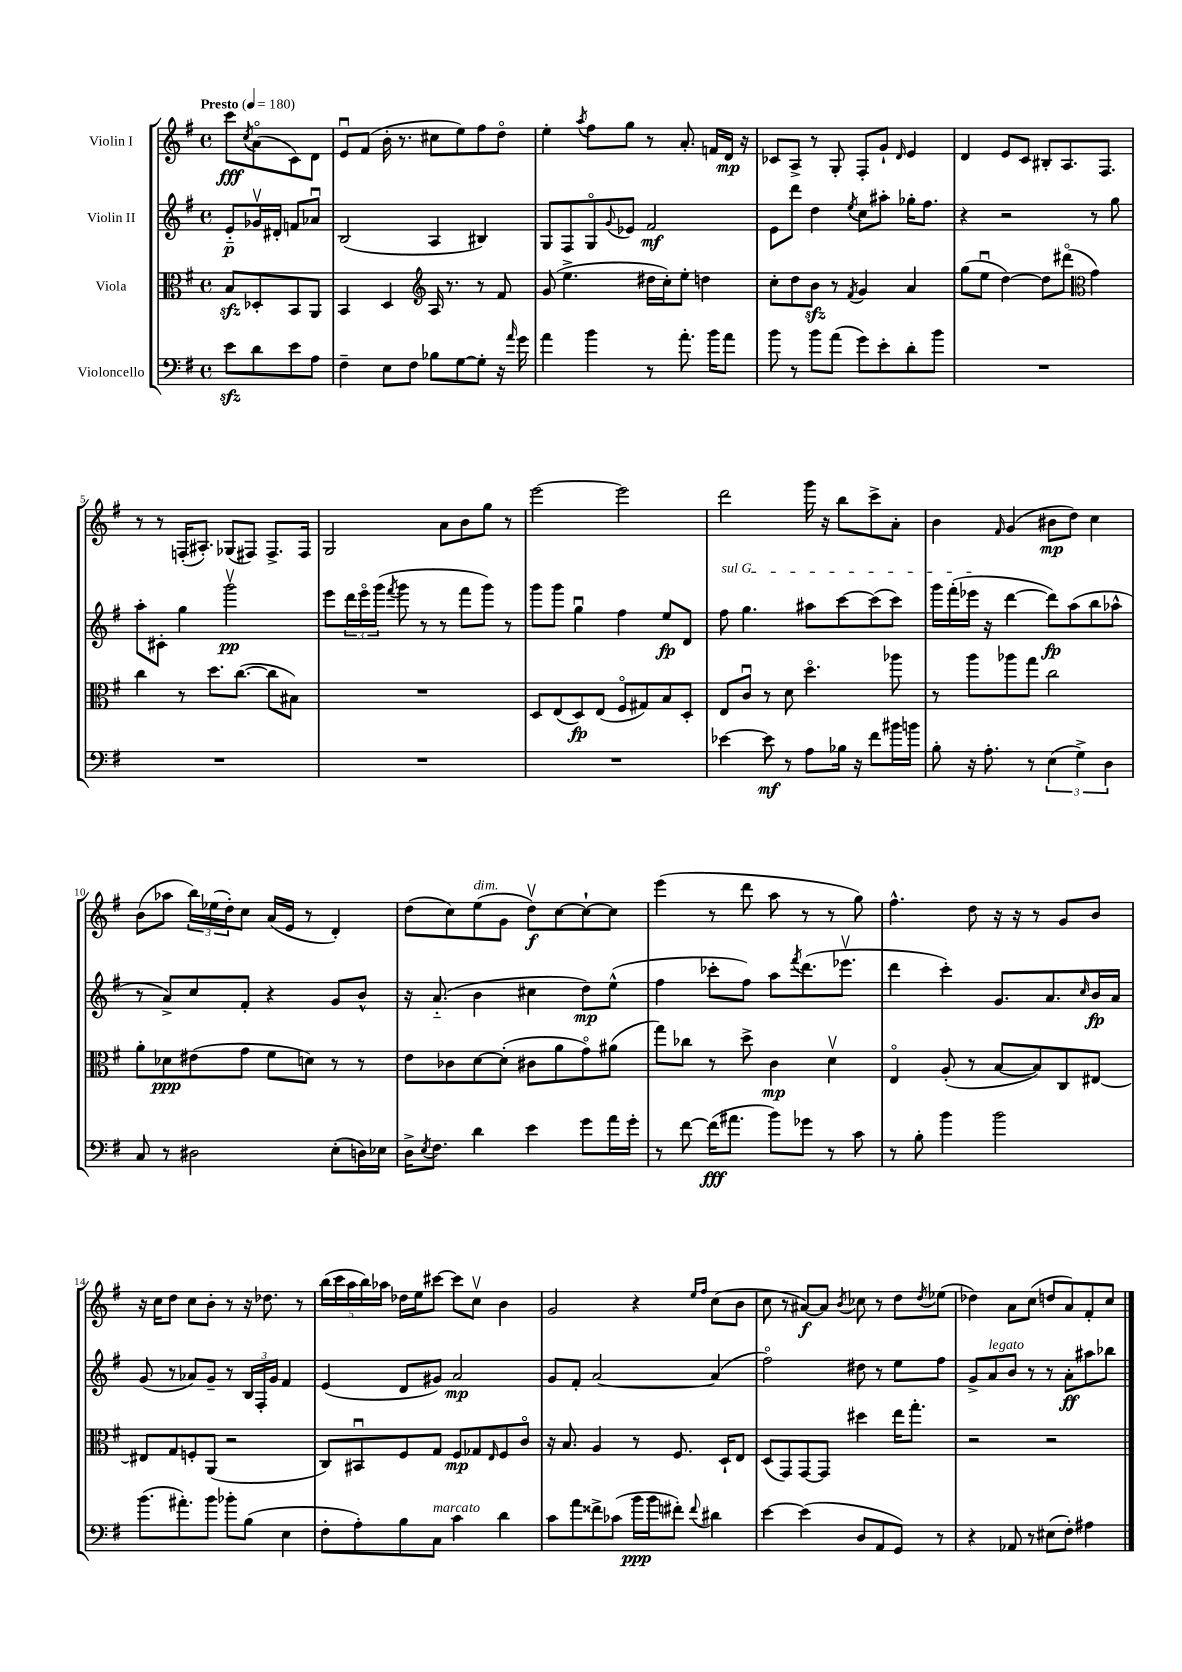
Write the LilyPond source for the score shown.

<<
\new StaffGroup <<
\new Staff = "s0" \with { instrumentName = "Violin I" } {
    \clef treble \key g \major \defaultTimeSignature \time 4/4 \partial 2 \tempo "Presto" 4 = 180
    c'''8\fff \acciaccatura { c''8 } a'8\flageolet( c'8) d'8 |
    e'8\downbow fis'8( b'16-. r8. cis''8 e''8) fis''8 d''8\flageolet |
    e''4-. \acciaccatura { a''8 } fis''8 g''8 r8 a'8.-. f'16 d'16\mp r16 |
    ces'8 a8-> r8 g8-. fis8-. g'8-! \grace { d'16 } e'4 |
    d'4 e'8 c'8 bis8-. a8. fis8. |
    r8 r8 f16-.( ais8.-.) ges8( fis8) fis8.-> fis16 |
    g2 a'8 b'8 g''8 r8 |
    e'''2~ e'''2 |
    d'''2 g'''16 r16 b''8 c'''8-> a'8-. |
    b'4 \grace { fis'16 } g'4( bis'8\mp d''8) c''4 |
    b'8( aes''8 \tuplet 3/2 { b''16) ees''16( d''16-.) } c''8 a'16( e'16 r8 d'4-.) |
    d''8( c''8) e''8^\markup { \italic "dim." }( g'8 d''8\upbow\f) c''8~ c''8~-! c''8 |
    e'''4( r8 d'''8 a''8 r8 r8 g''8) |
    fis''4.-^ d''8 r16 r16 r8 g'8 b'8 |
    r16 c''16 d''8 c''8 b'8-. r8 r16 des''8. r8 |
    \tuplet 5/4 { b''16( c'''16 a''16 b''16) aes''16 } des''16 e''16 cis'''8~ cis'''8 c''8\upbow b'4 |
    g'2 r4 \grace { e''16 fis''16 } c''8( b'8 |
    c''8 r8 ais'8~\f) ais'8 \acciaccatura { b'8 } ces''8 r8 d''8 \acciaccatura { d''8 } ees''8( |
    des''4) a'8 c''8( d''8 a'8) fis'8-. c''8 \bar "|." |
}
\new Staff = "s1" \with { instrumentName = "Violin II" } {
    \clef treble \key g \major \defaultTimeSignature \time 4/4 \partial 2
    e'8-_\p ges'16\upbow dis'16-. f'8 aes'8\downbow |
    b2( a4 bis4) |
    g8 fis8 g8\flageolet \appoggiatura { g'8 } ees'8 fis'2\mf |
    e'8 d'''8 d''4 \acciaccatura { e''8 } c''8 ais''8-. ges''16-. fis''8. |
    r4 r2 r8 g''8 |
    a''8-. cis'8-. g''4 g'''2\upbow\pp |
    e'''8 \tuplet 3/2 { d'''16 e'''16\flageolet g'''16( } \acciaccatura { fis'''8 } g'''8 r8 r8 fis'''8 g'''8) r8 |
    g'''8 g'''8 g''4\downbow fis''4 e''8\fp d'8 |
    \once \override TextSpanner.bound-details.left.text = \markup { \italic "sul G" } fis''8\startTextSpan g''4. ais''8 c'''8~ c'''8( c'''8) |
    g'''16 fis'''16-.( ees'''16\stopTextSpan r16 d'''4~ d'''8\fp) a''8( b''8 aes''8-^ |
    r8 a'8->) c''8 fis'8-. r4 g'8 b'8-^ |
    r16 a'8.-_( b'4 cis''4 d''8\mp) e''8-^( |
    fis''4 ces'''8-. fis''8) a''8 \acciaccatura { fis'''8 } d'''8.( ees'''8.\upbow |
    d'''4 c'''4-.) g'8. a'8. \grace { c''16 } b'16\fp a'16 |
    g'8( r8 aes'8) g'8-- r8 \tuplet 3/2 { b16 fis16-. g'16 } fis'4 |
    e'4( d'8 gis'8) a'2\mp |
    g'8 fis'8-. a'2~ a'4( |
    fis''2\flageolet) dis''8 r8 e''8 fis''8 |
    g'8-> a'8^\markup { \italic "legato" } b'8 r8 r8 a'8-.\ff ais''8 bes''8 \bar "|." |
}
\new Staff = "s2" \with { instrumentName = "Viola" } {
    \clef alto \key g \major \defaultTimeSignature \time 4/4 \partial 2
    b8\sfz des8-. b,8 a,8 |
    b,4 d4 \clef treble a16 r8. r8 fis'8 |
    g'8( e''4.-> dis''16 c''16-.) e''8-. d''4 |
    c''8-. d''8 b'8\sfz r8 \acciaccatura { fis'8 } g'4 a'4 |
    g''8( e''8\downbow d''4~) d''8 dis'''8\flageolet( \clef alto g'4) |
    c''4 r8 d''8. c''8.~( c''8 bis8) |
    R1 |
    d8 e8( d8\fp) e8( fis8\flageolet gis8) b8 d8-. |
    e8 c'8\downbow r8 d'8 d''4.\flageolet aes''8 |
    r8 a''8 aes''8 g''8 c''2 |
    a'8-. des'8\ppp eis'8( g'8 fis'8 d'8) r8 r8 |
    e'8 ces'8 d'8~ d'8-.( cis'8 a'8 g'8\flageolet) ais'8( |
    g''8) ces''8 r8 d''8-> c'4\mp d'4\upbow |
    e4\flageolet a8-.( r8 b8~ b8) c8 eis8~ |
    eis8 g8 f8-. a,8( r2 |
    c8) bis,8\downbow fis8 g8 fis8\mp ges8 \grace { e16 } fis8 c'8\flageolet |
    r16 b8. a4 r8 fis8. d16-! e8 |
    d8( g,8) g,8~ g,8 dis''4 e''16 g''8.-. |
    r2 r2 \bar "|." |
}
\new Staff = "s3" \with { instrumentName = "Violoncello" } {
    \clef bass \key g \major \defaultTimeSignature \time 4/4 \partial 2
    e'8\sfz d'8 e'8 a8 |
    fis4-- e8 fis8 bes8 g8~ g8-. r16 \grace { a'16 } g'16 |
    a'4 b'4 r8 a'8.-. b'16 a'8 |
    b'8 r8 b'8 a'8( g'8) e'8-. d'8-. b'8 |
    R1 |
    R1 |
    R1 |
    R1 |
    ees'4~ ees'8\mf r8 a8 bes16 r16 fis'8 bis'16 b'16 |
    b8-. r16 a8.-. r8 \tuplet 3/2 { e4( g4->) d4 } |
    c8 r8 dis2 e8-.( d16) ees16 |
    d16-> \acciaccatura { e8 } fis8. d'4 e'4 g'8 a'16 g'16-. |
    r8 fis'8~ fis'16\fff( ais'8. b'8) ges'8 r8 c'8 |
    r8 b8-. b'4 b'2 |
    b'8.( ais'8.-.) b'8 bes'8-. b8( e4 |
    fis8-. a8-.) b8 c8^\markup { \italic "marcato" } c'4 d'4 |
    c'8 a'8 fisis'8-> ces'8( b'16\ppp b'16 fis'8-.) \appoggiatura { fis'8 } dis'4 |
    e'4~ e'4( d8 a,8 g,8) r8 |
    r4 aes,8 r8 eis8( fis8-.) ais4 \bar "|." |
}
>>
>>
